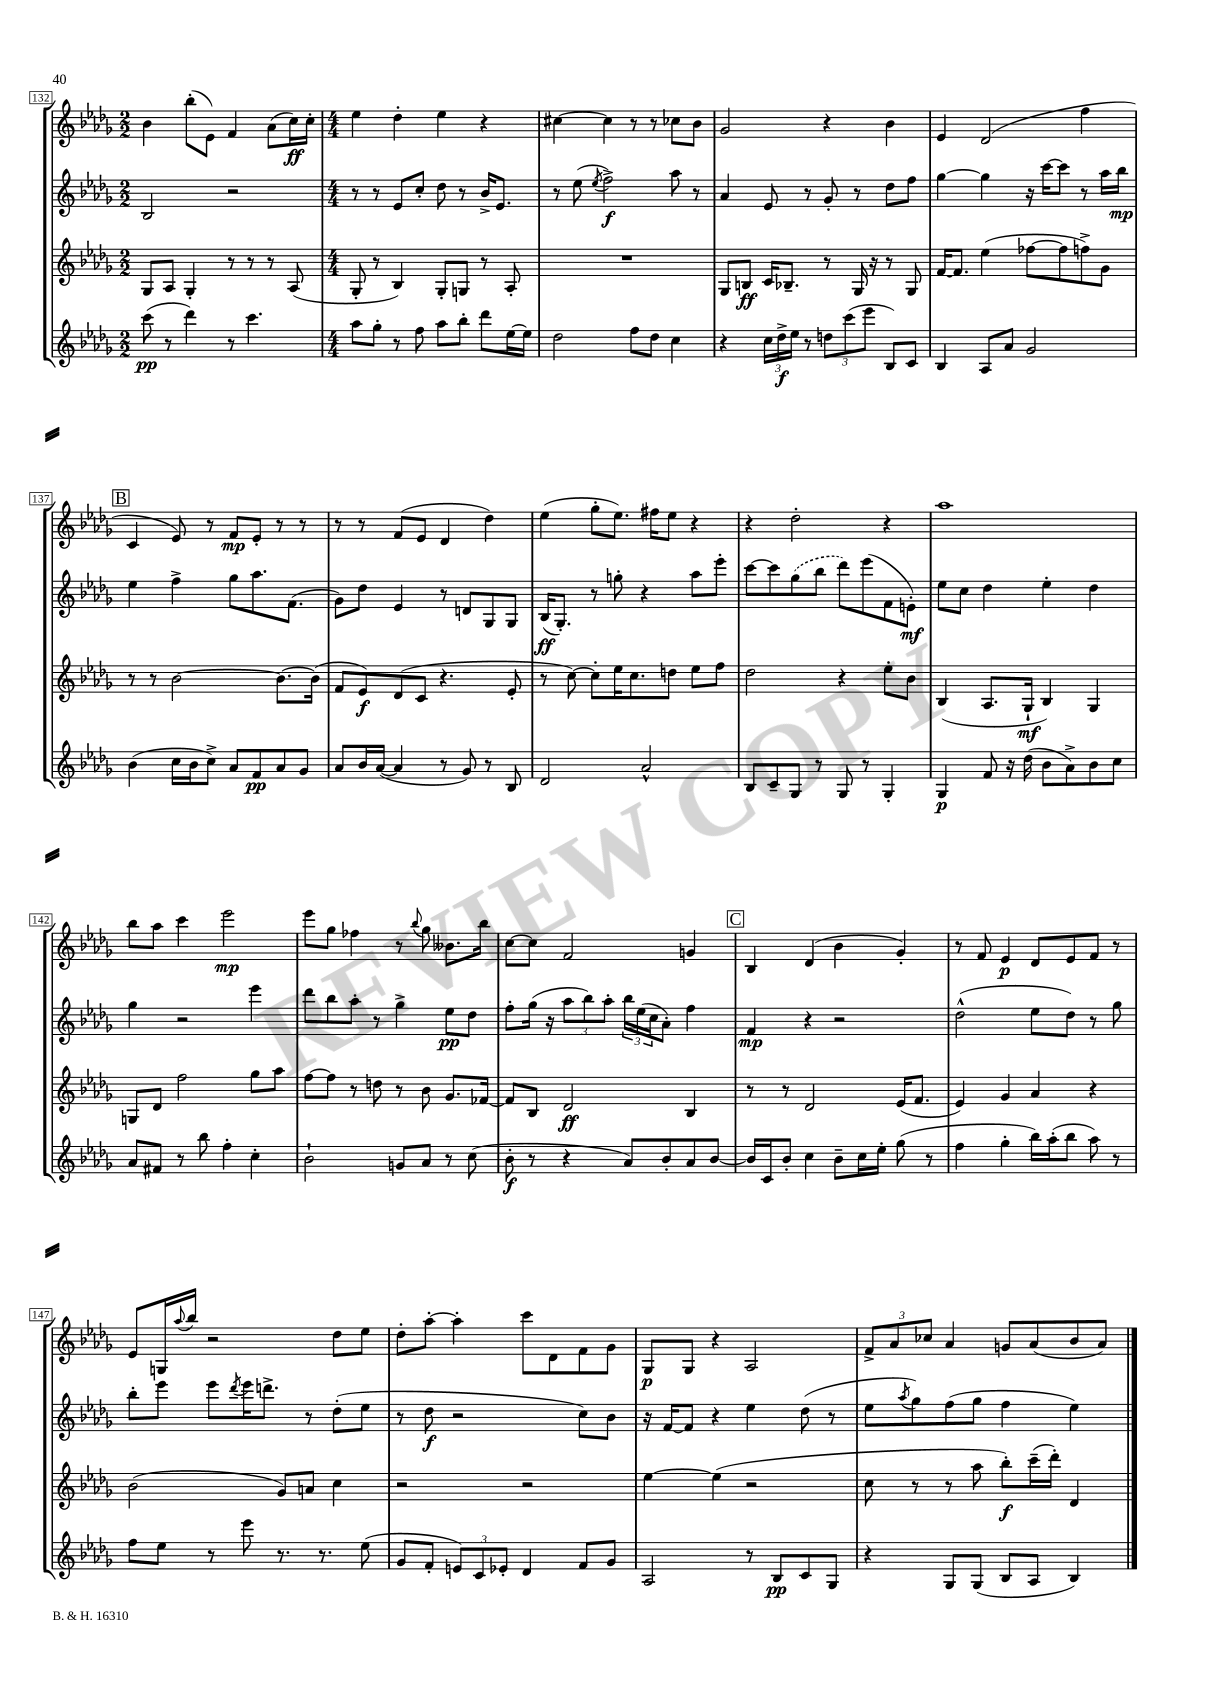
<<
\new StaffGroup <<
\new Staff = "s0" {
    \clef treble \key des \major \numericTimeSignature \time 2/2
    bes'4 bes''8-.( ees'8) f'4 aes'8( c''16\ff) c''16-. |
    \numericTimeSignature \time 4/4 ees''4 des''4-. ees''4 r4 |
    cis''4~ cis''4 r8 r8 ces''8 bes'8 |
    ges'2 r4 bes'4 |
    ees'4 des'2( f''4 |
    \mark \markup { \box "B" } c'4 ees'8) r8 f'8\mp ees'8-. r8 r8 |
    r8 r8 f'8( ees'8 des'4 des''4) |
    ees''4( ges''8-. ees''8.) fis''16 ees''8 r4 |
    r4 des''2-. r4 |
    aes''1 |
    bes''8 aes''8 c'''4 ees'''2\mp |
    ees'''8 ges''8 fes''4 r8 \appoggiatura { bes''8 } ges''8 beses'8. bes''16 |
    c''8~ c''8 f'2 g'4 |
    \mark \markup { \box "C" } bes4 des'4( bes'4 ges'4-.) |
    r8 f'8 ees'4\p des'8 ees'8 f'8 r8 |
    ees'8 g16 \appoggiatura { aes''8 } bes''16 r2 des''8 ees''8 |
    des''8-. aes''8~-. aes''4-. c'''8 des'8 f'8 ges'8 |
    ges8\p ges8 r4 aes2 |
    \tuplet 3/2 { f'8-> aes'8 ces''8 } aes'4 g'8 aes'8( bes'8 aes'8) \bar "|." |
}
\new Staff = "s1" {
    \clef treble \key des \major \numericTimeSignature \time 2/2
    bes2 r2 |
    \numericTimeSignature \time 4/4 r8 r8 ees'8 c''8-. des''8 r8 bes'16-> ees'8. |
    r8 ees''8( \acciaccatura { ees''8 } f''2->\f) aes''8 r8 |
    aes'4 ees'8 r8 ges'8-. r8 des''8 f''8 |
    ges''4~ ges''4 r16 c'''16~ c'''8 r8 aes''16 bes''16\mp |
    \mark \markup { \box "B" } ees''4 f''4-> ges''8 aes''8. f'8.( |
    ges'8) des''8 ees'4 r8 d'8 ges8 ges8 |
    bes16\ff( ges8.-.) r8 g''8-. r4 aes''8 ees'''8-. |
    c'''8~ c'''8 \once \slurDashed ges''8( bes''8 des'''8) ees'''8( f'8 e'8-.\mf) |
    ees''8 c''8 des''4 ees''4-. des''4 |
    ges''4 r2 ees'''4 |
    des'''8 bes''8 aes''8-. r8 ges''4-> ees''8\pp des''8 |
    f''8-. ges''16( r16 \tuplet 3/2 { aes''8 bes''8) aes''8-. } \tuplet 3/2 { bes''16 ees''16( c''16 } aes'8-.) f''4 |
    \mark \markup { \box "C" } f'4\mp r4 r2 |
    des''2-^( ees''8 des''8) r8 ges''8 |
    bes''8-. ees'''8 ees'''8 \acciaccatura { des'''8 } ees'''16 d'''8.-> r8 des''8-.( ees''8 |
    r8 des''8\f r2 c''8) bes'8 |
    r16 f'16~ f'8 r4 ees''4 des''8( r8 |
    ees''8 \acciaccatura { aes''8 } ges''8) f''8( ges''8 f''4 ees''4) \bar "|." |
}
\new Staff = "s2" {
    \clef treble \key des \major \numericTimeSignature \time 2/2
    ges8 aes8 ges4-. r8 r8 r8 aes8( |
    \numericTimeSignature \time 4/4 ges8-. r8 bes4) ges8-. g8 r8 aes8-. |
    R1 |
    ges8 b8\ff c'16 bes8.-- r8 ges16 r16 r8 ges8 |
    f'16~ f'8. ees''4( fes''8~ fes''8 f''8->) ges'8 |
    \mark \markup { \box "B" } r8 r8 bes'2~ bes'8.~ bes'16( |
    f'8 ees'8\f) des'8( c'8 r4. ees'8-. |
    r8 c''8~) c''8-. ees''16 c''8. d''8 ees''8 f''8 |
    des''2 r4 ees''8-. bes'8 |
    bes4( aes8. ges16-!\mf bes4) ges4 |
    g8 des'8 f''2 ges''8 aes''8 |
    f''8~ f''8 r8 d''8 r8 bes'8 ges'8. fes'16~ |
    fes'8 bes8 des'2\ff bes4 |
    \mark \markup { \box "C" } r8 r8 des'2 ees'16( f'8. |
    ees'4) ges'4 aes'4 r4 |
    bes'2( ges'8) a'8 c''4 |
    r2 r2 |
    ees''4~ ees''4( r2 |
    c''8 r8 r8 aes''8 bes''8-.\f) c'''16--( des'''16-.) des'4 \bar "|." |
}
\new Staff = "s3" {
    \clef treble \key des \major \numericTimeSignature \time 2/2
    c'''8\pp( r8 des'''4) r8 c'''4. |
    \numericTimeSignature \time 4/4 aes''8 ges''8-. r8 f''8 aes''8 bes''8-. des'''8 ees''16~ ees''16 |
    des''2 f''8 des''8 c''4 |
    r4 \tuplet 3/2 { c''16 des''16->\f ees''16 } r8 \tuplet 3/2 { d''8 c'''8( ees'''8 } bes8) c'8 |
    bes4 aes8 aes'8 ges'2 |
    \mark \markup { \box "B" } bes'4( c''16 bes'16 c''8->) aes'8 f'8\pp aes'8 ges'8 |
    aes'8 bes'16 aes'16~( aes'4 r8 ges'8) r8 bes8 |
    des'2 aes'2-^ |
    bes8 c'8-- ges8 r8 ges8 r8 ges4-. |
    ges4\p f'8 r16 des''16( bes'8 aes'8->) bes'8 c''8 |
    aes'8 fis'8 r8 bes''8 f''4-. c''4-. |
    bes'2-! g'8 aes'8 r8 c''8( |
    bes'8-.\f r8 r4 aes'8) bes'8-. aes'8 bes'8~ |
    \mark \markup { \box "C" } bes'16 c'16 bes'8-. c''4 bes'8-- c''16 ees''16-. ges''8( r8 |
    f''4 ges''4-. bes''16) aes''16-.( bes''8 aes''8) r8 |
    f''8 ees''8 r8 ees'''8 r8. r8. ees''8( |
    ges'8 f'8-. \tuplet 3/2 { e'8) c'8 ees'8-. } des'4 f'8 ges'8 |
    aes2 r8 bes8\pp c'8 ges8 |
    r4 ges8 ges8( bes8 aes8 bes4) \bar "|." |
}
>>
>>
\layout { \context { \Score currentBarNumber = #132 \override BarNumber.stencil = #(make-stencil-boxer 0.1 0.3 ly:text-interface::print) } }
